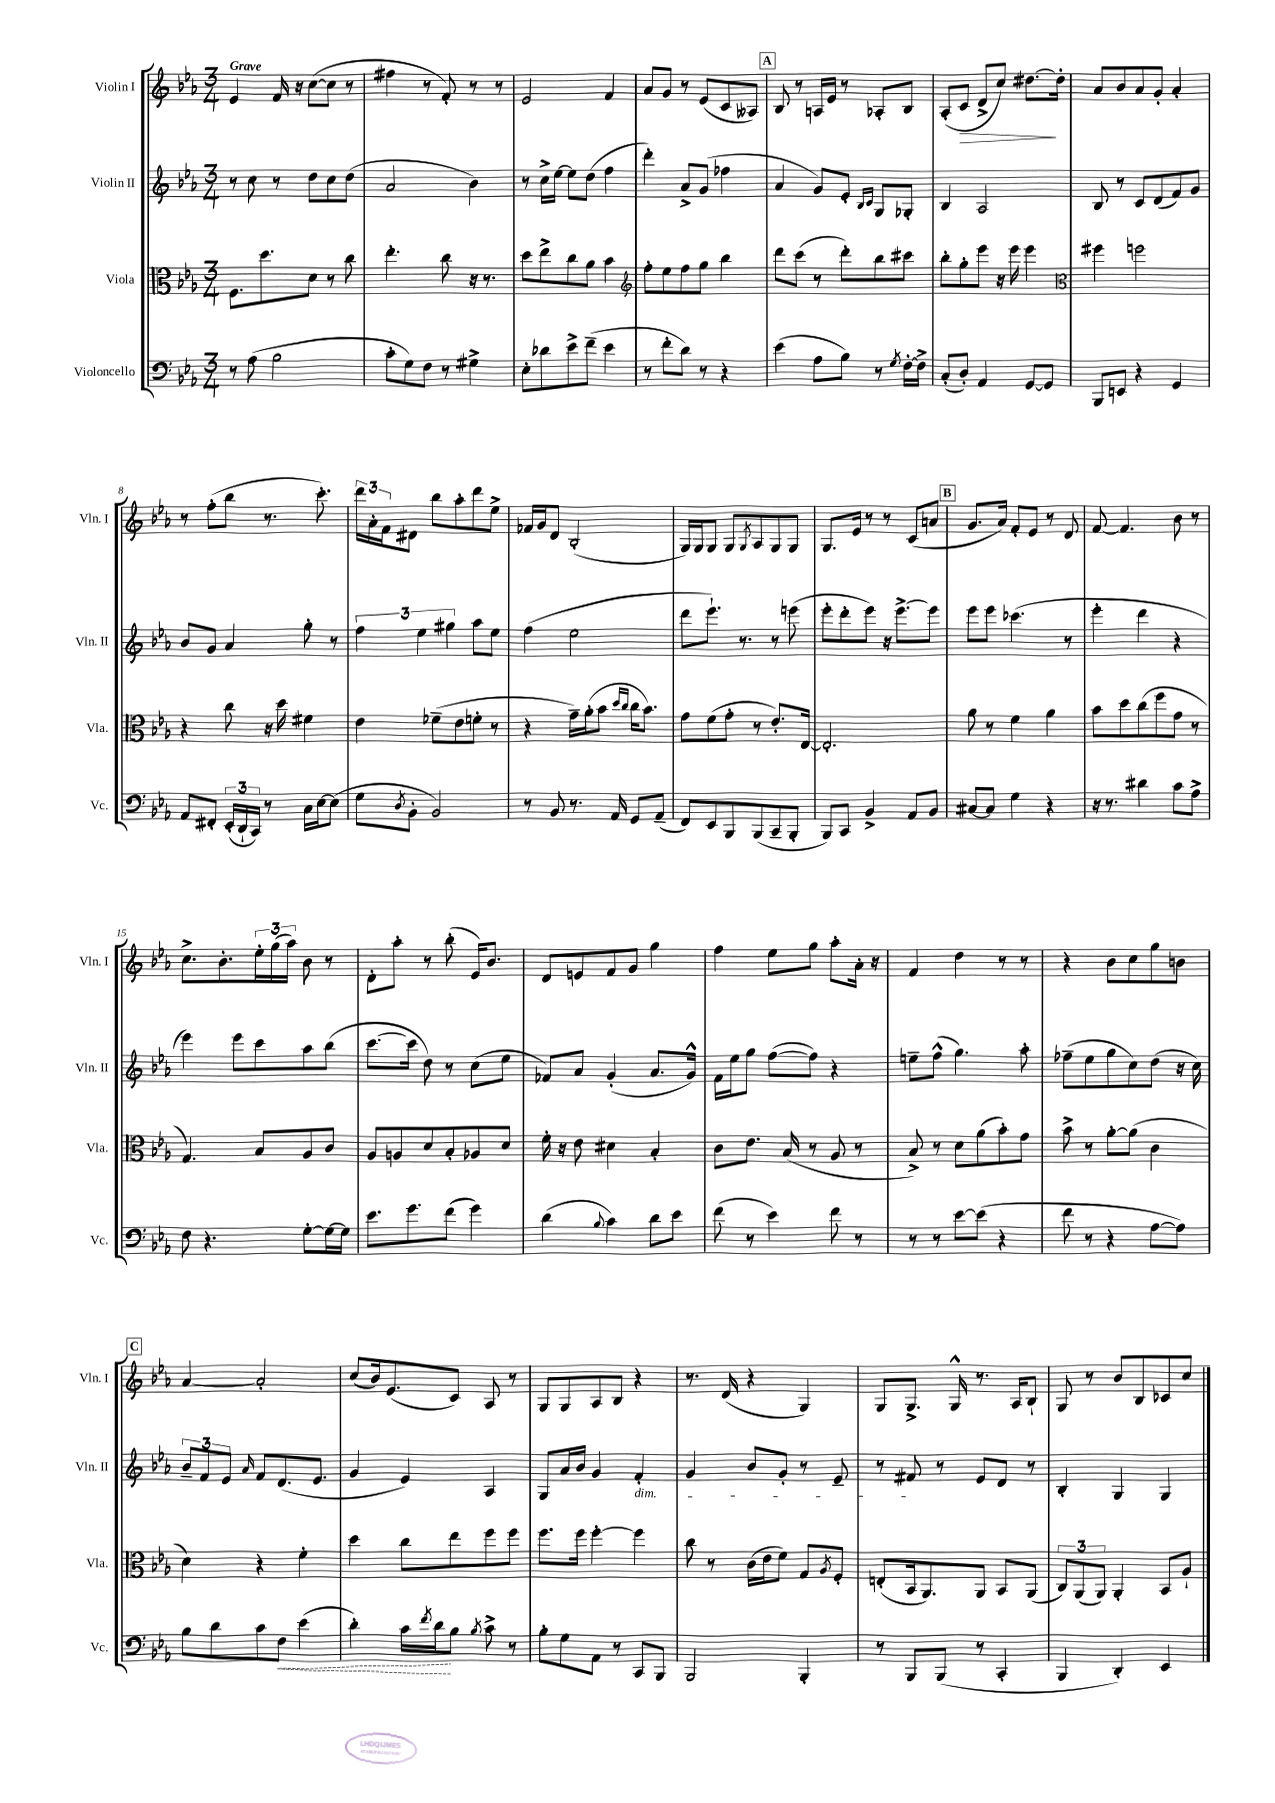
<<
\new StaffGroup <<
\new Staff = "s0" \with { instrumentName = "Violin I" shortInstrumentName = "Vln. I" } {
    \clef treble \key ees \major \numericTimeSignature \time 3/4 \tempo "Grave"
    ees'4 f'16 r16 c''8~( c''8 r8 |
    fis''4 r8 f'8-.) r8 r8 |
    ees'2 f'4 |
    aes'8 g'8 r8 ees'8( c'8 aeses8) |
    \mark \markup { \box "A" } bes8 r8 a16 ees'16 r8 aes8-. bes8 |
    aes8-.( c'8\> d'8-> c''8) dis''8.~\! dis''16-. |
    aes'8 bes'8 aes'8 g'8-. aes'4-. |
    r8 f''8-.( bes''8 r8. c'''8.-.) |
    \tuplet 3/2 { d'''16 aes'16-. f'16 } dis'8 bes''8 aes''8-. d'''8 ees''8-> |
    fes'16 g'16 d'8 bes2-.( |
    g16) g16 g8 g8 \acciaccatura { g8 } aes8 g8 g8 |
    g8. ees'16 r8 r8 c'8( a'8 |
    \mark \markup { \box "B" } g'8. aes'16) f'8-. ees'8 r8 d'8 |
    f'8~ f'4. bes'8 r8 |
    c''8.-> bes'8.-. \tuplet 3/2 { ees''16-. g''16( aes''16) } bes'8 r8 |
    d'8-. aes''8-. r8 bes''8-.( ees'16) bes'8. |
    d'8 e'8 f'8 g'8 g''4 |
    f''4 ees''8 g''8 aes''8-. aes'16-. r16 |
    f'4 d''4 r8 r8 |
    r4 bes'8 c''8 g''8 b'8 |
    \mark \markup { \box "C" } aes'4~ aes'2-. |
    c''8( bes'16) ees'8.( c'8) aes8 r8 |
    g8 g8 aes8 bes8 r4 |
    r8. d'16( r4 g4) |
    g8 g8.-> g16-^ r8. aes16 bes8-! |
    g8 r8 bes'8 bes8 ces'8 c''8 \bar "|." |
}
\new Staff = "s1" \with { instrumentName = "Violin II" shortInstrumentName = "Vln. II" } {
    \clef treble \key ees \major \numericTimeSignature \time 3/4
    r8 c''8 r8 d''8 c''8 d''8( |
    aes'2 bes'4) |
    r8 c''16-> ees''16~ ees''8 d''8( f''4 |
    d'''4-.) aes'8-> g'8( fes''4 |
    \mark \markup { \box "A" } aes'4 g'8) ees'8-. \grace { bes16 c'16 } g8 ges8-. |
    bes4 aes2 |
    bes8 r8 c'8 d'8( f'8) g'8 |
    bes'8 g'8 aes'4 g''8-. r8 |
    \tuplet 3/2 { f''4 ees''4 gis''4 } aes''8 ees''8 |
    f''4( ees''2 |
    d'''8 ees'''8.-!) r8. r8 e'''8( |
    ees'''8-. d'''8-. ees'''8) r16 ees'''8.~-> ees'''8 |
    \mark \markup { \box "B" } ees'''8 ees'''8 ces'''4.( r8 |
    ees'''4-. d'''4 r4 |
    ees'''4) ees'''8 c'''8 aes''8 bes''8( |
    c'''8.~ c'''16 d''8) r8 c''8( ees''8 |
    fes'8) aes'8 g'4-.( aes'8. g'16-^) |
    f'16 ees''16 g''8 f''8~( f''8) r4 |
    e''8-- f''8-^( g''4.) aes''8-. |
    fes''8--( ees''8 g''8 c''8) d''8( r16 c''16) |
    \mark \markup { \box "C" } \tuplet 3/2 { bes'8-- f'8 ees'8 } \grace { aes'16 } f'8 d'8.( ees'8. |
    g'4 ees'4) aes4 |
    g8 aes'16 bes'16 g'4 f'4-.\dim |
    g'4 bes'8 g'8-. r8 ees'8-- |
    r8 fis'8\! r8 ees'8 d'8 r8 |
    bes4-. g4 g4 \bar "|." |
}
\new Staff = "s2" \with { instrumentName = "Viola" shortInstrumentName = "Vla." } {
    \clef alto \key ees \major \numericTimeSignature \time 3/4
    f8. d''8. d'8 r8 c''8 |
    ees''4.-. c''8 r16 r8. |
    d''8 ees''8-> c''8 aes'8 bes'4 |
    \clef treble f''8-. ees''8 f''8 g''8 bes''4 |
    \mark \markup { \box "A" } d'''8 c'''8( r8 d'''8-.) bes''8 cis'''8 |
    bes''8-. g''8-. ees'''8 r16 ees'''16 ees'''4 |
    \clef alto fis''4 f''2 |
    r4 c''8 r16 d''16 fis'4 |
    ees'4 fes'8--( ees'8 f'8-. r8 |
    r4 g'16--) aes'16-.( bes'8 \grace { d''16 c''16 } c''16 bes'8.) |
    g'8 f'8( g'8-. r8 ees'8.-.) ees16~ |
    ees2.-. |
    \mark \markup { \box "B" } aes'8 r8 f'4 aes'4 |
    bes'8 d''8 c''8( f''8 g'8 r8 |
    g4.) bes8 aes8 c'8 |
    aes8 a8 d'8 bes8-. aes8 d'8 |
    f'16-. r16 ees'8 dis'4 bes4-. |
    c'8 ees'8. bes16( r8 aes8 r8 |
    bes8->) r8 d'8 aes'8( bes'8-.) g'8 |
    bes'8-> r8 aes'8~-. aes'8( c'4 |
    \mark \markup { \box "C" } d'4) r4 f'4-. |
    d''4 c''8 ees''8 f''8 f''8 |
    f''8. f''16 f''4~-. f''4 |
    c''8 r8 c'16( ees'16 f'8) g8 \acciaccatura { aes8 } f8-. |
    e8-.( bes,16 aes,8.) aes,8 bes,8 aes,8( |
    \tuplet 3/2 { c8) aes,8( aes,8) } aes,4-. bes,8 aes8-! \bar "|." |
}
\new Staff = "s3" \with { instrumentName = "Violoncello" shortInstrumentName = "Vc." } {
    \clef bass \key ees \major \numericTimeSignature \time 3/4
    r8 aes8( bes2 |
    c'8-. g8) f8 r8 gis4-> |
    ees8-. des'8 ees'8-> f'8--( ees'4 |
    r8 f'8-. d'8) r8 r4 |
    \mark \markup { \box "A" } ees'4( aes8 bes8) r8 \acciaccatura { g8 } f16~-. f16-> |
    c8-.( d8-.) aes,4 g,8~ g,8 |
    bes,,8 e,8 r4 g,4 |
    aes,8 fis,8-. \tuplet 3/2 { ees,16-.( d,16-! c,16) } r8 c16 ees16~ ees8( |
    g8 \acciaccatura { d8 } bes,8-. bes,2) |
    r8 bes,8 r8. aes,16 g,8 aes,8--( |
    f,8) ees,8 bes,,8 bes,,8( c,8-- bes,,8-. |
    bes,,8) c,8 bes,4-> aes,8 bes,8 |
    \mark \markup { \box "B" } cis8~ cis8 g4 r4 |
    r16 r8. dis'4 c'8 aes8-> |
    f8 r4. g8~-. g16~ g16 |
    ees'8. g'8. f'8( g'4) |
    d'4( \appoggiatura { bes8 } c'4) d'8 ees'8 |
    f'8( r8 ees'4) f'8 r8 |
    r8 r8 ees'8~ ees'8( r4 |
    f'8 r8 r4 aes8~ aes8) |
    \mark \markup { \box "C" } bes8 d'8 c'8 \once \override Hairpin.style = #'dashed-line f8\< ees'4( |
    d'4-.) c'16 \acciaccatura { f'8 } d'16\! bes8 \acciaccatura { bes8 } c'8-> r8 |
    bes8-. g8 aes,8 r8 c,8 bes,,8 |
    bes,,2 bes,,4-. |
    r8 bes,,8 bes,,8( r8 c,4-. |
    bes,,4 d,4-.) ees,4 \bar "|." |
}
>>
>>
